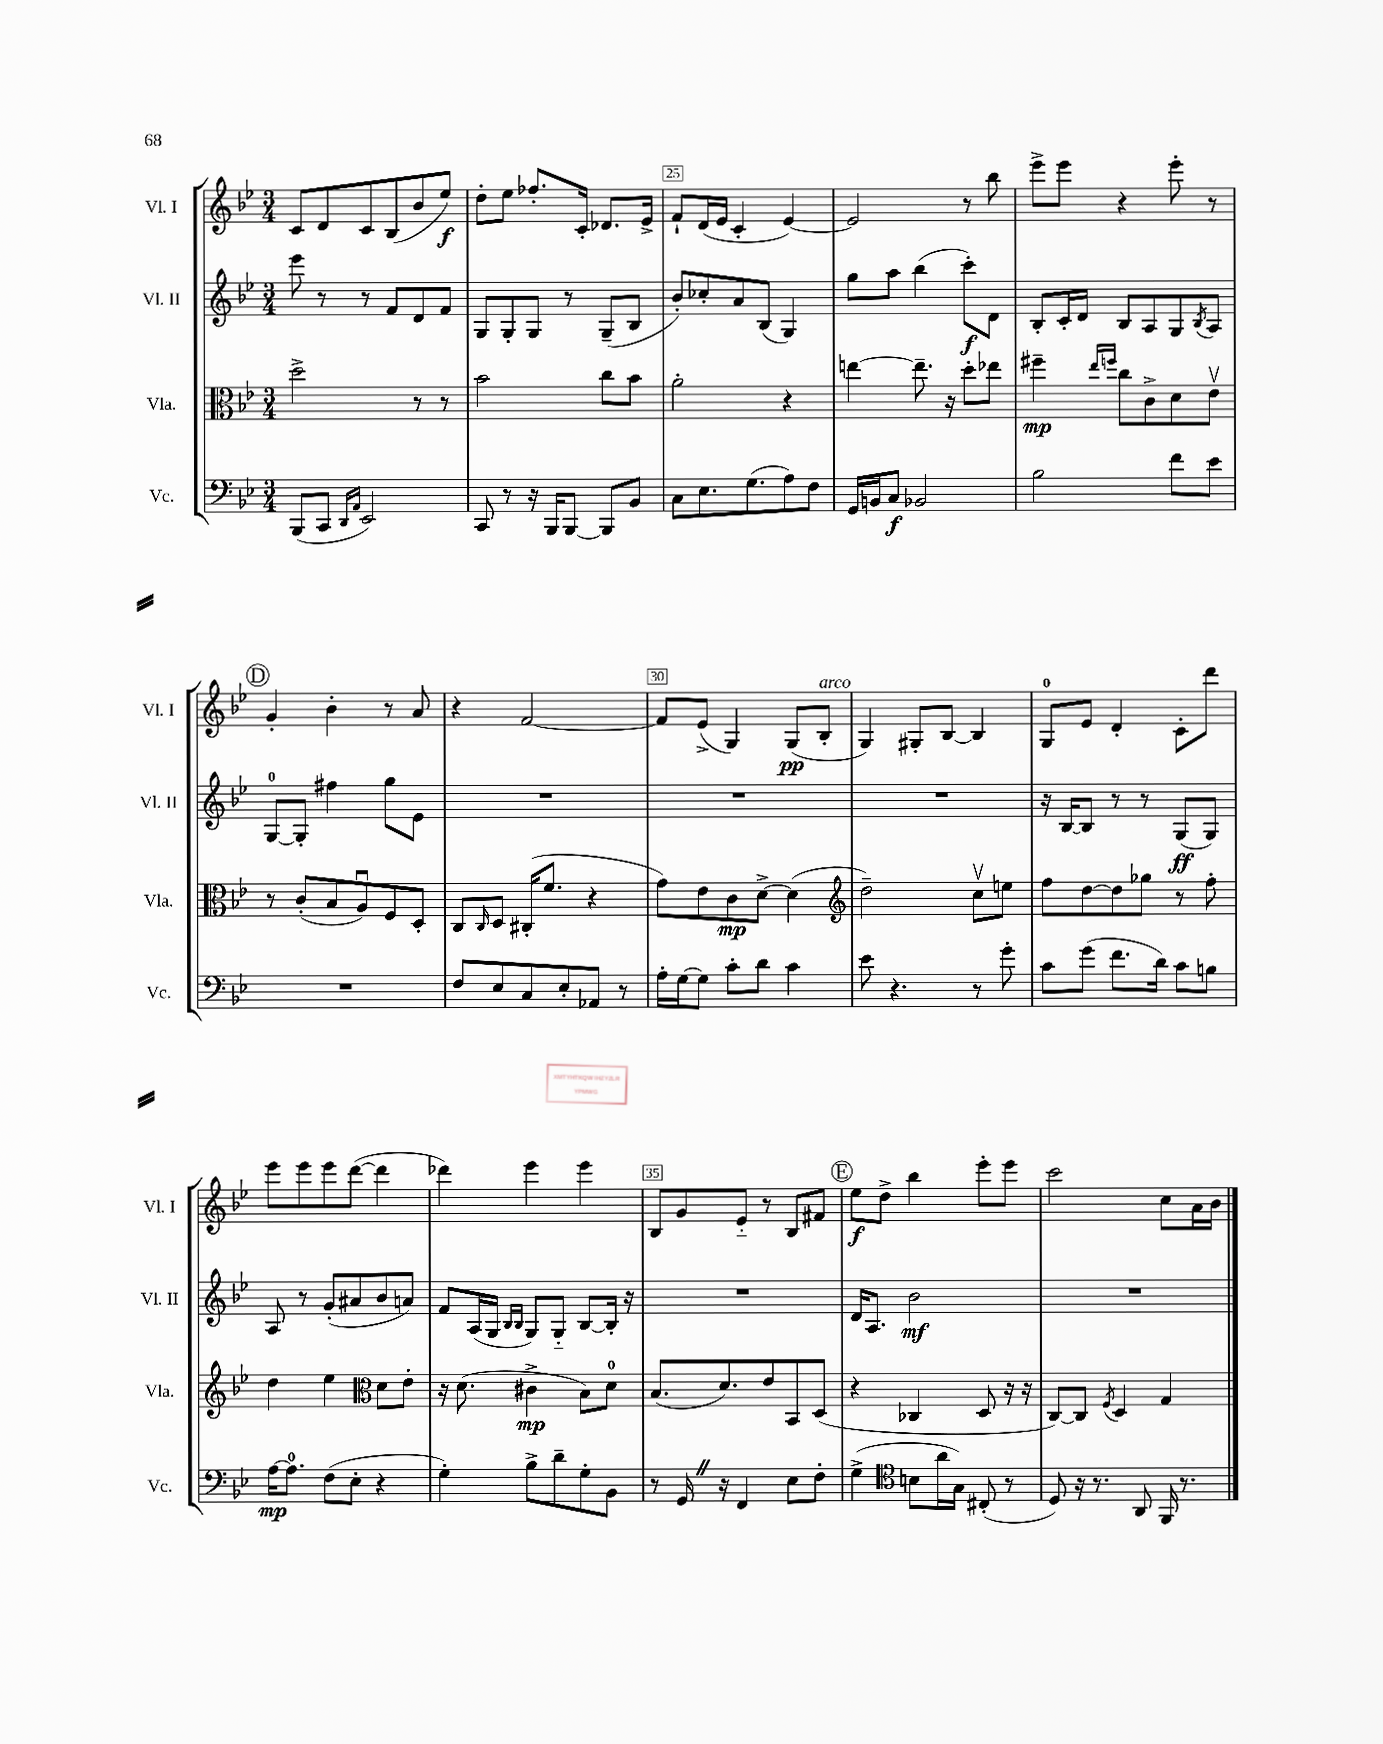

**kern	**kern	**kern	**kern
*staff4	*staff3	*staff2	*staff1
*clefF4	*clefC3	*clefG2	*clefG2
*k[b-e-]	*k[b-e-]	*k[b-e-]	*k[b-e-]
*M3/4	*M3/4	*M3/4	*M3/4
(8BBB-	2dd^	8eee-	8c
8CC	.	8r	8d
16qqDD	.	.	.
16qqAA	.	.	.
2EE-)	.	8r	8c
.	.	8f	(8B-
.	8r	8d	8b-
.	8r	8f	8ee-)
=	=	=	=
8CC	2b-	8G	8dd'
8r	.	8G'	8ee-
16r	.	8G	8.ff-'
16BBB-	.	.	.
[8BBB-	.	8r	.
.	.	.	16c'
8BBB-]	8cc	(8G~	8.d-
8BB-	8b-	8B-	.
.	.	.	16e-^
=	=	=	=
8C	2a'	8b-')	8f`
8.E-	.	8cc-'	(16d
.	.	.	16e-
.	.	8a	4c'
(8.G	.	.	.
.	.	(8B-	.
8A)	4r	4G)	[4e-)
8F	.	.	.
=	=	=	=
16GG	[4ee	8gg	2e-]
16BB	.	.	.
8C	.	8aa	.
2BB-	8.ee~]	(4bb-	.
.	16r	.	.
.	8dd'	8ccc')	8r
.	8ee-	8d	8bb-
=	=	=	=
2B-	4ff#~	8B-'	8eee-^
.	.	16c'	8eee-
.	.	16d	.
.	16qqee-	.	.
.	16qqff	.	.
.	8cc	8B-	4r
.	8c^	8A	.
8f	8d	8G	8eee-'
.	.	8qB-	.
8e-	8e-v	8A	8r
=	=	=	=
2.r	8r	[8G	4g'
.	(8c'	8G']	.
.	8B-	4ff#	4b-'
.	8Au)	.	.
.	8F	8gg	8r
.	8D'	8e-	8a
=	=	=	=
8F	8C	2.r	4r
.	16qqC	.	.
8E-	8D	.	.
8C	(16C#'	.	[2f
.	8.f	.	.
8E-'	.	.	.
8AA-	4r	.	.
8r	.	.	.
=	=	=	=
16A'	8g)	2.r	8f]
[16G	.	.	.
8G]	8e-	.	(8e-^
8c'	8c	.	4G)
8d	[8d^	.	.
4c	(4d]	.	(8G
.	.	.	8B-'
=	=	=	=
*	*clefG2	*	*
8e-	2dd~)	2.r	4G)
4.r	.	.	.
.	.	.	8G#'
.	.	.	[8B-
8r	8ccv	.	4B-]
8g'	8ee	.	.
=	=	=	=
8c	8ff	16r	8G
.	.	[16B-	.
(8g	[8dd	8B-]	8e-
8.f	8dd]	8r	4d'
.	8gg-	8r	.
16d)	.	.	.
8c	8r	(8G	8c'
8B	8ff'	8G)	8ddd
=	=	=	=
[16A	4dd	8A	8eee-
8.A]	.	.	.
.	.	8r	8eee-
(8F	4ee-	(8g'	8eee-
8E-'	.	8a#	([8ddd
*	*clefC3	*	*
4r	8d	8b-	4ddd]
.	8e-'	8a)	.
=	=	=	=
4G')	16r	8f	4ddd-)
.	(8.d	.	.
.	.	(16A	.
.	.	16G	.
.	.	16qqB-	.
.	.	16qqB-	.
8B-^	4c#^	8G)	4eee-
8d~	.	8G'~	.
8G'	8B-)	[8B-	4eee-
8BB-	8d	16B-']	.
.	.	16r	.
=	=	=	=
8r	(8.B-	2.r	8B-
16GG	.	.	8g
16r	8.d)	.	.
4FF	.	.	8e-'~
.	8e-	.	8r
8E-	8BB-	.	8B-
8F'	(8D	.	8f#
=	=	=	=
(4G^	4r	16d	8ee-
.	.	8.A	.
.	.	.	8dd^
*clefC4	*	*	*
8B	4C-	2b-	4bb-
16a	.	.	.
16G)	.	.	.
(8C#'	8D	.	8eee-'
8r	16r	.	8eee-
.	16r	.	.
=	=	=	=
8D)	[8C)	2.r	2ccc
16r	8C]	.	.
8.r	.	.	.
.	8qF	.	.
.	4D	.	.
8AA	.	.	.
16FF	4G	.	8cc
8.r	.	.	.
.	.	.	16a
.	.	.	16b-
==	==	==	==
*-	*-	*-	*-
